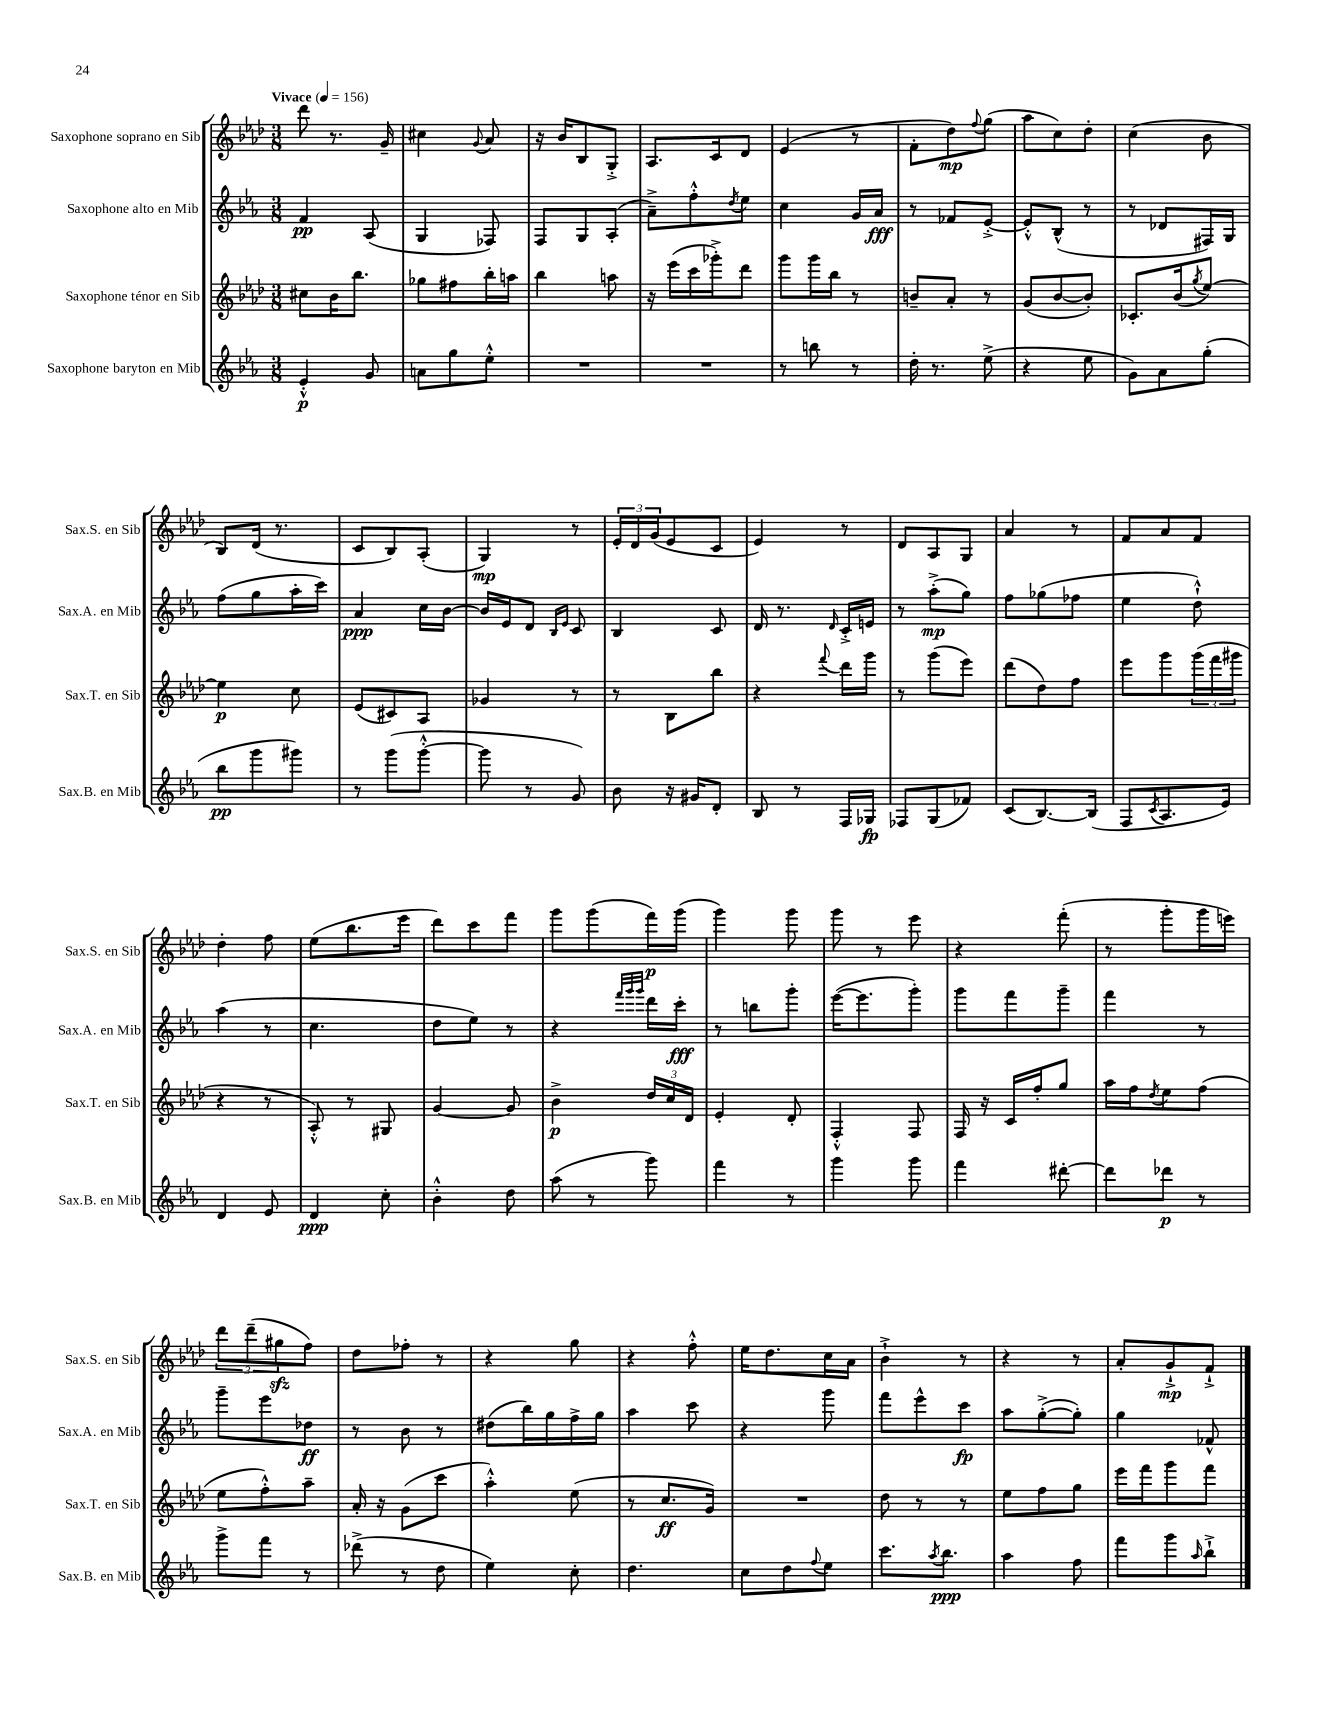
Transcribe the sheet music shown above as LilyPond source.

<<
\new StaffGroup <<
\new Staff = "s0" \with { instrumentName = "Saxophone soprano en Sib" shortInstrumentName = "Sax.S. en Sib" } {
    \clef treble \key aes \major \numericTimeSignature \time 3/8 \tempo "Vivace" 4 = 156
    des'''8 r8. g'16-- |
    cis''4 \appoggiatura { g'8 } aes'8 |
    r16 bes'16 bes8 g8-.-> |
    aes8. c'16 des'8 |
    ees'4( r8 |
    f'8-. des''8\mp) \appoggiatura { f''8 } g''8( |
    aes''8 c''8) des''8-. |
    c''4( bes'8 |
    bes8) des'16( r8. |
    c'8 bes8) aes8-.( |
    g4\mp) r8 |
    \tuplet 3/2 { ees'16-. des'16 g'16( } ees'8 c'8 |
    ees'4) r8 |
    des'8 aes8 g8 |
    aes'4 r8 |
    f'8 aes'8 f'8 |
    des''4-. f''8 |
    ees''8( bes''8. ees'''16 |
    des'''8) c'''8 f'''8 |
    g'''8 g'''8( f'''16\p) g'''16( |
    g'''4) g'''8 |
    g'''8 r8 ees'''8 |
    r4 f'''8-.( |
    r8 g'''8-. g'''16 e'''16) |
    \tuplet 3/2 { des'''8 des'''8--( gis''8\sfz } f''8) |
    des''8 fes''8-. r8 |
    r4 g''8 |
    r4 f''8-.-^ |
    ees''16 des''8. c''16 aes'16 |
    bes'4-!-> r8 |
    r4 r8 |
    aes'8-. g'8-!->\mp f'8-!-> \bar "|." |
}
\new Staff = "s1" \with { instrumentName = "Saxophone alto en Mib" shortInstrumentName = "Sax.A. en Mib" } {
    \clef treble \key ees \major \numericTimeSignature \time 3/8
    f'4\pp aes8( |
    g4 fes8) |
    f8 g8 aes8-.( |
    aes'8--->) f''8-.-^ \acciaccatura { d''8 } ees''8 |
    c''4 g'16 aes'16\fff |
    r8 fes'8 ees'8~-.-> |
    ees'8-.-^ bes8-^( r8 |
    r8 des'8 fis16) g16 |
    f''8( g''8 aes''16-. c'''16) |
    aes'4\ppp c''16 bes'16~ |
    bes'16 ees'16 d'8 \grace { bes16 ees'16 } c'8 |
    bes4 c'8 |
    d'16 r8. \grace { d'16 } c'16-.-> e'16 |
    r8 aes''8-.->\mp( g''8) |
    f''8 ges''8( fes''8 |
    ees''4 d''8-!-^) |
    aes''4( r8 |
    c''4. |
    d''8 ees''8) r8 |
    r4 \grace { f'''32 g'''32 g'''32 } d'''16 c'''16-.\fff |
    r8 b''8 g'''8-. |
    ees'''16~( ees'''8. g'''8-.) |
    g'''8 f'''8 g'''8-- |
    f'''4 r8 |
    g'''8-- ees'''8 des''8\ff |
    r8 bes'8 r8 |
    dis''8( bes''16) g''16 f''16-> g''16 |
    aes''4 c'''8 |
    r4 g'''8 |
    f'''8 ees'''8-^ c'''8\fp |
    aes''8 g''8~-.->( g''8-.) |
    g''4 fes'8-^ \bar "|." |
}
\new Staff = "s2" \with { instrumentName = "Saxophone ténor en Sib" shortInstrumentName = "Sax.T. en Sib" } {
    \clef treble \key aes \major \numericTimeSignature \time 3/8
    cis''8 bes'16 bes''8. |
    ges''8 fis''8 bes''16-. a''16 |
    bes''4 a''8 |
    r16 ees'''16( c'''16 ges'''16-.->) des'''8 |
    g'''8 g'''16 bes''16 r8 |
    b'8-- aes'8-. r8 |
    g'8( bes'8~ bes'8-.) |
    ces'8.-. bes'16( \acciaccatura { g''8 } ees''8~) |
    ees''4\p c''8 |
    ees'8( cis'8) aes8 |
    ges'4 r8 |
    r8 bes8 bes''8 |
    r4 \appoggiatura { f'''8 } des'''16 g'''16 |
    r8 g'''8( ees'''8) |
    des'''8( des''8) f''8 |
    ees'''8 g'''8 \tuplet 3/2 { g'''16( f'''16 gis'''16 } |
    r4 r8 |
    aes8-.-^) r8 gis8 |
    g'4~ g'8 |
    bes'4->\p \tuplet 3/2 { des''16 c''16 des'16 } |
    ees'4-. des'8-. |
    f4-.-^ f8 |
    f16 r16 c'16 f''16-. g''8 |
    aes''16 f''16 \acciaccatura { des''8 } ees''8 f''8( |
    ees''8 f''8-.-^) aes''8-- |
    aes'16-. r16 g'8( c'''8 |
    aes''4-.-^) ees''8( |
    r8 c''8.\ff g'16) |
    R4. |
    des''8 r8 r8 |
    ees''8 f''8 g''8 |
    ees'''16 f'''16 g'''8 f'''8 \bar "|." |
}
\new Staff = "s3" \with { instrumentName = "Saxophone baryton en Mib" shortInstrumentName = "Sax.B. en Mib" } {
    \clef treble \key ees \major \numericTimeSignature \time 3/8
    ees'4-.-^\p g'8 |
    a'8 g''8 ees''8-.-^ |
    R4. |
    R4. |
    r8 b''8 r8 |
    d''16-. r8. ees''8->( |
    r4 ees''8 |
    g'8) aes'8 g''8-.( |
    bes''8\pp g'''8 gis'''8) |
    r8 g'''8( g'''8~-.-^ |
    g'''8 r8 g'8) |
    bes'8 r16 gis'16 d'8-. |
    bes8 r8 f16 ges16\fp |
    fes8 g8( fes'8) |
    c'8( bes8.~) bes16( |
    f8 \acciaccatura { c'8 } aes8. ees'16) |
    d'4 ees'8 |
    d'4\ppp c''8-. |
    bes'4-.-^ d''8 |
    aes''8( r8 g'''8) |
    f'''4 r8 |
    g'''4 g'''8 |
    f'''4 dis'''8~-. |
    dis'''8 des'''8\p r8 |
    g'''8-> f'''8 r8 |
    des'''8->( r8 d''8 |
    ees''4) c''8-. |
    d''4. |
    c''8 d''8 \appoggiatura { f''8 } ees''8 |
    c'''8. \acciaccatura { aes''8 } bes''8.\ppp |
    aes''4 f''8 |
    f'''8 g'''8 \grace { aes''16 } bes''8-!-> \bar "|." |
}
>>
>>
\layout { \context { \Score \remove "Bar_number_engraver" } }
